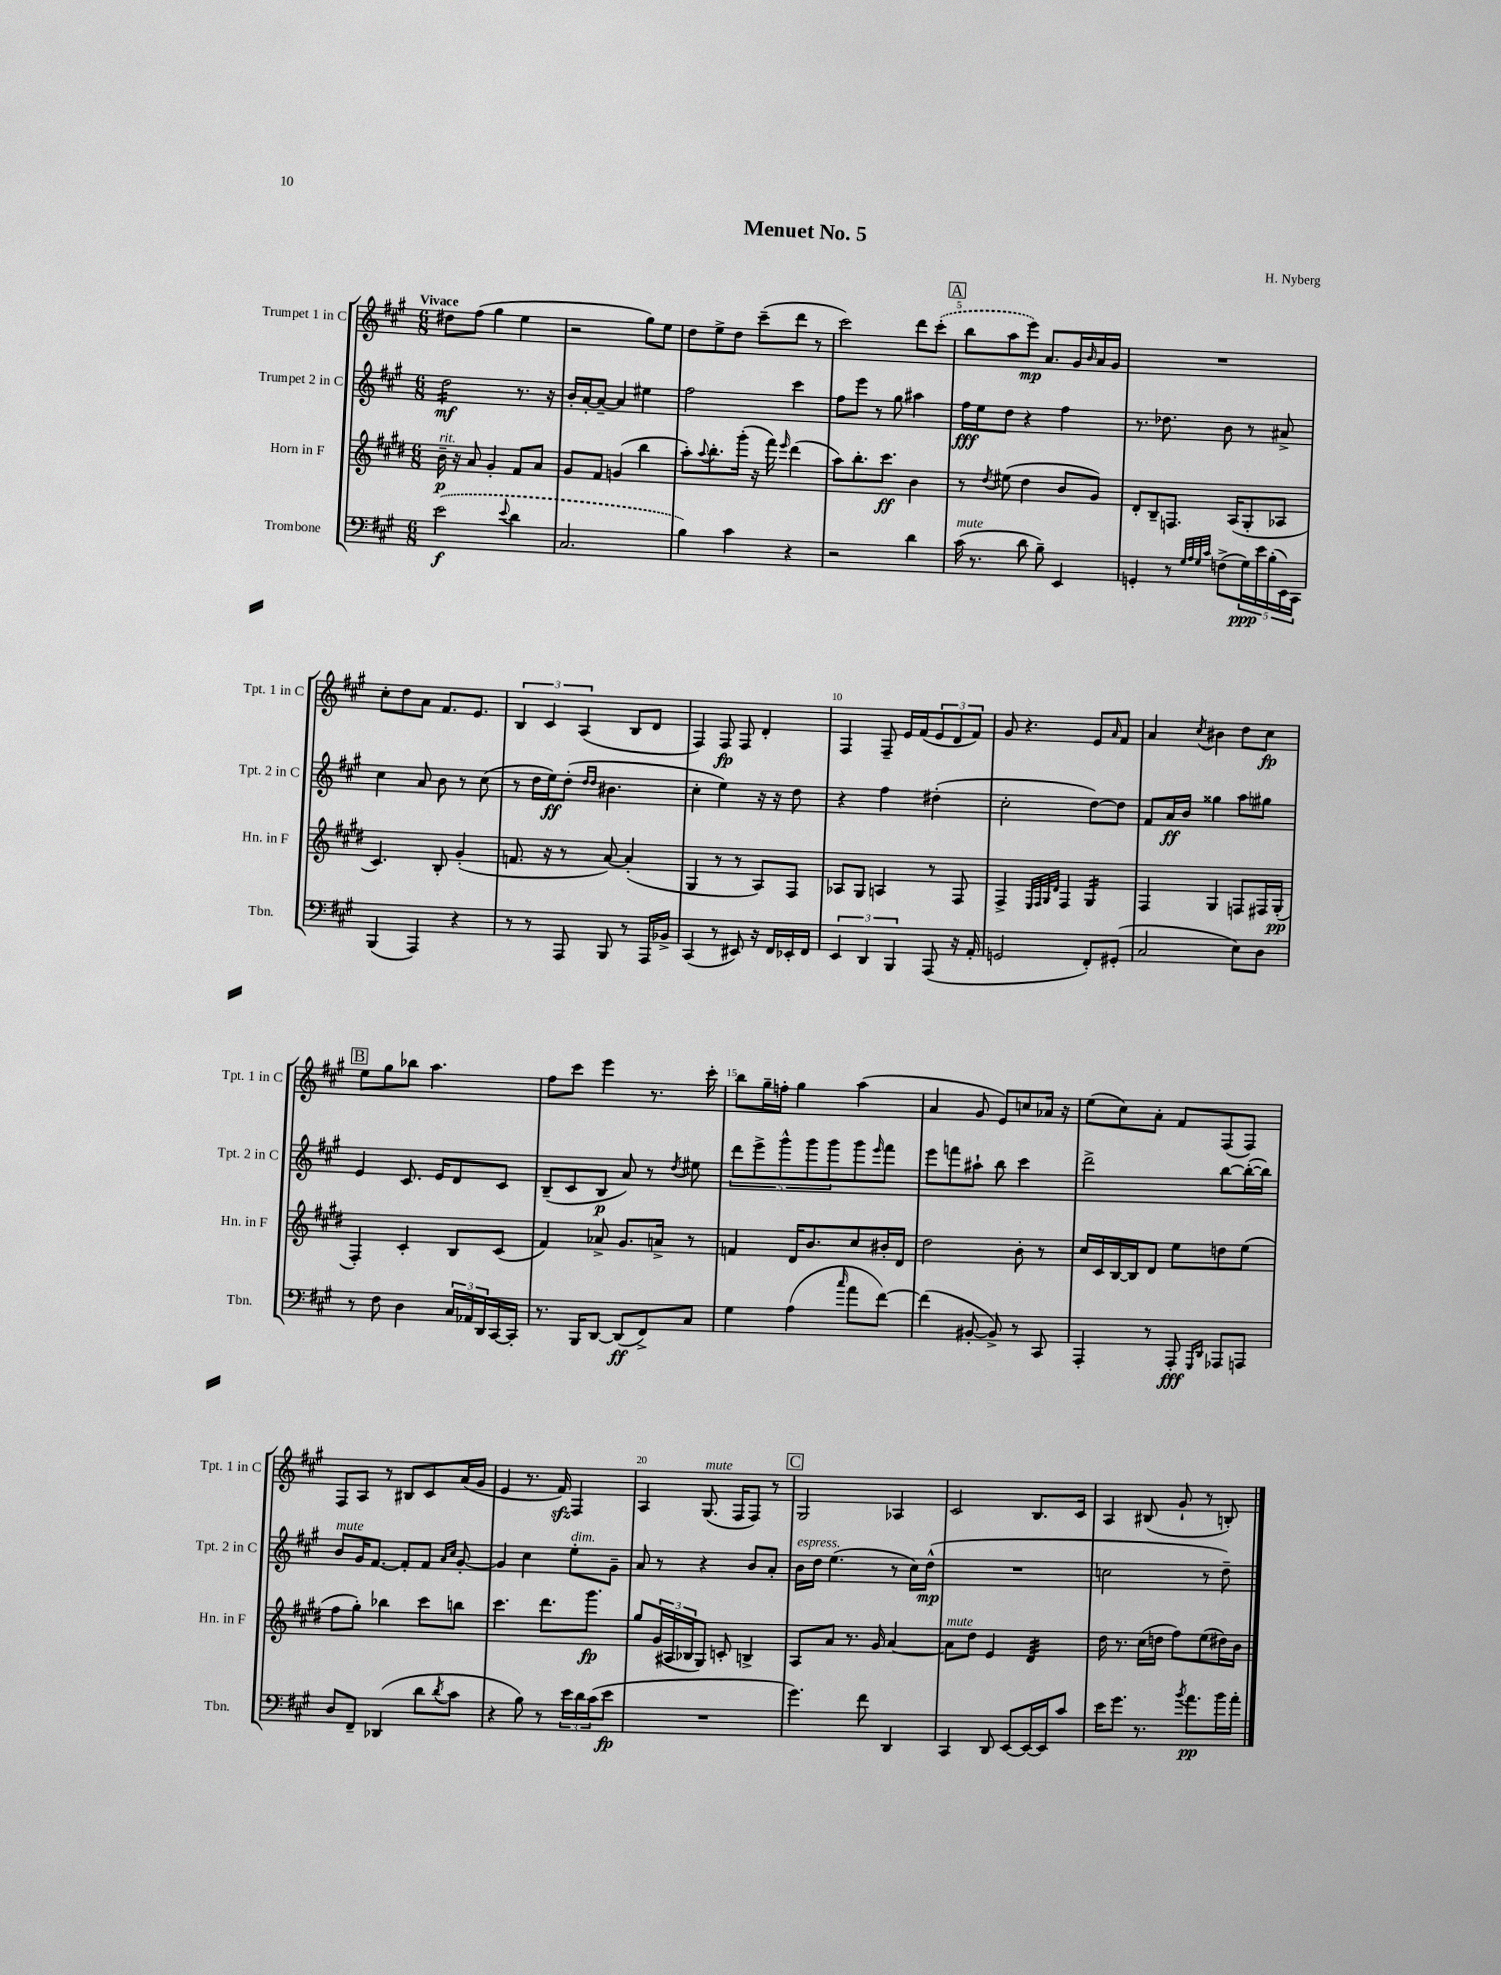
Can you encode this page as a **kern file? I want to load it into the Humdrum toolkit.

**kern	**dynam	**kern	**dynam	**kern	**dynam	**kern	**dynam
*part4	*part4	*part3	*part3	*part2	*part2	*part1	*part1
*staff4	*staff4	*staff3	*staff3	*staff2	*staff2	*staff1	*staff1
*I"Trombone	*	*I"Horn in F	*	*I"Trumpet 2 in C	*	*I"Trumpet 1 in C	*
*I'Tbn.	*	*I'Hn. in F	*	*I'Tpt. 2 in C	*	*I'Tpt. 1 in C	*
*clefF4	*	*clefG2	*	*clefG2	*	*clefG2	*
*k[f#c#g#]	*	*k[f#c#g#d#]	*	*k[f#c#g#]	*	*k[f#c#g#]	*
*M6/8	*	*M6/8	*	*M6/8	*	*M6/8	*
=1	=1	=1	=1	=1	=1	=1	=1
!	!	!	!	!	!	!LO:TX:a:B:t=Vivace	!
!	!	!LO:TX:a:i:t=rit.	!	!	!	!	!
*	*	*	*	*tremolo	*	*	*
(2e\	f	16b~\	p	16dd\LL	mf	8dd#X\L	.
.	.	16r	.	16dd\	.	.	.
.	.	8a/	.	16dd\	.	(8ff#\J	.
.	.	.	.	16dd\	.	.	.
.	.	4g#'/	.	16dd\	.	4gg#\	.
.	.	.	.	16dd\	.	.	.
.	.	.	.	16dd\	.	.	.
.	.	.	.	16dd\JJ	.	.	.
*	*	*	*	*Xtremolo	*	*	*
8qqe/	.	.	.	.	.	.	.
4d\	.	8f#/L	.	8.r	.	4ee\	.
.	.	8a/J	.	.	.	.	.
.	.	.	.	16r	.	.	.
=2	=2	=2	=2	=2	=2	=2	=2
2.C#/	.	8g#/L	.	16b'/LL	.	2r	.
.	.	.	.	[16a'/J	.	.	.
.	.	8f#/J	.	8a~/J_	.	.	.
.	.	(4gn/	.	4a/]	.	.	.
.	.	4bb\	.	4ee#X\	.	8gg#\L)	.
.	.	.	.	.	.	8ee\J	.
=3	=3	=3	=3	=3	=3	=3	=3
4B\)	.	8aa'\L)	.	2ff#\	.	8dd\L	.
.	.	8qqaa/	.	.	.	.	.
.	.	8.bb'\	.	.	.	8ee^\	.
4c#\	.	.	.	.	.	8dd\J	.
.	.	(16ggg#'\Jk	.	.	.	.	.
.	.	16r	.	.	.	(8ccc#~\L	.
.	.	16fff#\)	.	.	.	.	.
.	.	16qqeee/	.	.	.	.	.
4r	.	(4ddd#\	.	4ccc#\	.	8ddd\J	.
.	.	.	.	.	.	8r	.
=4	=4	=4	=4	=4	=4	=4	=4
2r	.	8aa\L)	.	8ff#\L	.	2ccc#\)	.
.	.	8.bb'\	.	8eee\J	.	.	.
.	.	.	.	8r	.	.	.
.	.	8.ccc#\J	ff	.	.	.	.
.	.	.	.	8gg#\	.	.	.
4d\	.	4b\	.	4aa#X\	.	8ddd\L	.
.	.	.	.	.	.	(8ccc#'\J	.
!!LO:REH:place=s1:t=A
=5	=5	=5	=5	=5	=5	=5	=5
!LO:TX:a:i:t=mute	!	!	!	!	!	!	!
(16c#\	.	8r	.	16ff#\LL	fff	8bb\L	.
8.r	.	.	.	16ee\J	.	.	.
.	.	8qdd#/	.	.	.	.	.
.	.	(8ee#X\	.	8dd\J	.	8aa\	.
8d\	.	4dd#\	.	4r	.	8eee\J)	mp
8B~\)	.	.	.	.	.	8.a/L	.
4EE/	.	8b/L	.	4ff#\	.	.	.
.	.	.	.	.	.	16g#/L	.
.	.	.	.	.	.	16qqb/	.
.	.	8g#/J)	.	.	.	16a/	.
.	.	.	.	.	.	16g#/JJ	.
=6	=6	=6	=6	=6	=6	=6	=6
4GGn'/	.	8d#'/L	.	8.r	.	2.r	.
.	.	8B~/	.	.	.	.	.
.	.	.	.	8.dd-X\	.	.	.
8r	.	8.Fn/J	.	.	.	.	.
32qqG#/LLL	.	.	.	.	.	.	.
32qqA/	.	.	.	.	.	.	.
32qqG#/	.	.	.	.	.	.	.
32qqc#/JJJ	.	.	.	.	.	.	.
(8Fn^\L	.	.	.	8b\	.	.	.
.	.	(16A/KL	.	.	.	.	.
20G#\L)	ppp	8G#'/	.	8r	.	.	.
20e\	.	.	.	.	.	.	.
(20B'\	.	.	.	.	.	.	.
.	.	8A-X/J	.	8a#X^/	.	.	.
20EE\)	.	.	.	.	.	.	.
20CC#\JJ	.	.	.	.	.	.	.
!!LO:LB:g=z
=7	=7	=7	=7	=7	=7	=7	=7
(4BBB/	.	4.c#/)	.	4cc#\	.	8cc#'\L	.
.	.	.	.	.	.	8dd\	.
4AAA/)	.	.	.	8a/	.	8a\J	.
.	.	8B'/	.	8b\	.	8.f#/L	.
4r	.	(4g#'/	.	8r	.	.	.
.	.	.	.	.	.	8.e/J	.
.	.	.	.	(8cc#\	.	.	.
=8	=8	=8	=8	=8	=8	=8	=8
8r	.	8.fn/	.	8r	.	6B/	.
8r	.	.	.	16dd\LL	.	.	.
.	.	.	.	.	.	6c#/	.
.	.	16r	.	16ee\J)	ff	.	.
8AAA/	.	8r	.	(8dd'\J	.	.	.
.	.	.	.	.	.	(6A/	.
.	.	.	.	16qqdd/LL	.	.	.
.	.	.	.	16qqdd/JJ	.	.	.
8BBB/	.	[8a/)	.	4.b#X\	.	.	.
8r	.	(4a'/]	.	.	.	8B/L	.
16AAA/LL	.	.	.	.	.	8d/J	.
16BB-X^/JJ	.	.	.	.	.	.	.
=9	=9	=9	=9	=9	=9	=9	=9
(4CC#/	.	4G#/	.	4cc#'\	.	4F#/)	.
8r	.	8r	.	4ee\)	.	8F#/	fp
8EE#X/)	.	8r	.	.	.	8F#/	.
16r	.	8A/L)	.	16r	.	4d'/	.
16FF#/LL	.	.	.	16r	.	.	.
16EE-X'/	.	8F#/J	.	8dd\	.	.	.
16FF#/JJ	.	.	.	.	.	.	.
=10	=10	=10	=10	=10	=10	=10	=10
6EE/	.	8A-X/L	.	4r	.	4F#/	.
.	.	8G#/J	.	.	.	.	.
6DD/	.	.	.	.	.	.	.
.	.	4An/	.	4ff#\	.	8F#~/	.
6BBB/	.	.	.	.	.	.	.
.	.	.	.	.	.	16e/LL	.
.	.	.	.	.	.	(16f#/J	.
(8AAA/	.	8r	.	(4dd#X'\	.	12e/	.
.	.	.	.	.	.	12d/	.
16r	.	8F#/	.	.	.	.	.
.	.	.	.	.	.	12f#/J)	.
16AA'/	.	.	.	.	.	.	.
=11	=11	=11	=11	=11	=11	=11	=11
2GGn/	.	4F#^/	.	2cc#'\	.	8g#/	.
.	.	.	.	.	.	4.r	.
.	.	32qqE/LLL	.	.	.	.	.
.	.	32qqF#/	.	.	.	.	.
.	.	32qqG#/	.	.	.	.	.
.	.	32qqd#/JJJ	.	.	.	.	.
.	.	4F#/	.	.	.	.	.
*	*	*tremolo	*	*	*	*	*
8FF#'/L)	.	16G#/LL	.	[8dd\L)	.	8e/L	.
.	.	16G#/	.	.	.	.	.
.	.	.	.	.	.	16qqa/	.
(8GG#X'/J	.	16G#/	.	8dd\J]	.	8f#/J	.
.	.	16G#/JJ	.	.	.	.	.
*	*	*Xtremolo	*	*	*	*	*
=12	=12	=12	=12	=12	=12	=12	=12
2C#/	.	4F#/	.	8f#/L	.	4a/	.
.	.	.	.	16a/L	ff	.	.
.	.	.	.	16b/JJ	.	.	.
.	.	.	.	.	.	8qcc#/	.
.	.	4G#/	.	4gg##X\	.	4b#X\	.
8E\L)	.	8Fn/L	.	8aa\L	.	8dd\L	.
8D\J	.	16F#X/L	.	8gg#X\J	.	8cc#\J	fp
.	.	(16G#'/JJ	pp	.	.	.	.
!!LO:LB:g=z
!!LO:REH:place=s1:t=B
=13	=13	=13	=13	=13	=13	=13	=13
8r	.	4F#'/)	.	4e/	.	8ee\L	.
8F#\	.	.	.	.	.	8gg#\	.
4D\	.	4c#'/	.	8.c#/	.	8bb-X\J	.
.	.	.	.	.	.	4.aa\	.
.	.	.	.	16e/KL	.	.	.
24C#/LL	.	8B/L	.	8d/	.	.	.
24AA-X/	.	.	.	.	.	.	.
24DD/	.	.	.	.	.	.	.
[16CC#/	.	(8c#/J	.	8c#/J	.	.	.
16CC#'/JJ]	.	.	.	.	.	.	.
=14	=14	=14	=14	=14	=14	=14	=14
8.r	.	4f#/)	.	(8B~/L	.	8ff#\L	.
.	.	.	.	8c#/	.	8ccc#\J	.
16BBB/KL	.	.	.	.	.	.	.
[8DD/J	.	8a-X^/	.	8B/J	p	4eee\	.
(8DD/L]	ff	8.g#/L	.	8a/)	.	.	.
8FF#^/)	.	.	.	8r	.	8.r	.
.	.	16an^/Jk	.	.	.	.	.
.	.	.	.	8qdd/	.	.	.
8C#/J	.	8r	.	8ee#X\	.	.	.
.	.	.	.	.	.	16ccc#'\	.
=15	=15	=15	=15	=15	=15	=15	=15
4G#\	.	4fn/	.	10ddd\L	.	8bb\L	.
.	.	.	.	10eee^\	.	.	.
.	.	.	.	.	.	16gg#~\L	.
.	.	.	.	.	.	16ffn'\JJ	.
.	.	.	.	10ggg#^^\	.	.	.
(4A\	.	16d#/KL	.	.	.	4gg#\	.
.	.	.	.	10ggg#\	.	.	.
.	.	8.b/	.	.	.	.	.
.	.	.	.	10ggg#\	.	.	.
16qqcc#/	.	.	.	.	.	.	.
8a\L	.	8cc#/	.	8ggg#\	.	(4aa\	.
.	.	.	.	16qqeee/	.	.	.
[8f#\J)	.	16b#X'/L	.	8fff#\J	.	.	.
.	.	16d#/JJ	.	.	.	.	.
=16	=16	=16	=16	=16	=16	=16	=16
(4f#\]	.	2dd#\	.	8eee\L	.	4a/	.
.	.	.	.	8fffn\	.	.	.
[8BB#X'/	.	.	.	8aa#X`\J	.	8g#/	.
8BB#^/])	.	.	.	8bb\	.	8e/L)	.
8r	.	8b'\	.	4ccc#\	.	8ccn/	.
8CC#/	.	8r	.	.	.	16a-X/Jk	.
.	.	.	.	.	.	16r	.
=17	=17	=17	=17	=17	=17	=17	=17
4AAA'/	.	16cc#/LL	.	2ddd^\	.	(8ee\L	.
.	.	16c#/	.	.	.	.	.
.	.	[16B/	.	.	.	8cc#\)	.
.	.	16B/J]	.	.	.	.	.
8r	.	8d#/J	.	.	.	8a'\J	.
8AAA'/	fff	8ee\L	.	.	.	8f#/L	.
16qqGGG#/LL	.	.	.	.	.	.	.
16qqDD/JJ	.	.	.	.	.	.	.
8AAA-X/L	.	8ddn\	.	[8bb\L	.	(8F#/	.
8AAAn/J	.	(8ee\J	.	(16bb'\L_	.	8F#/J)	.
.	.	.	.	16bb\JJ])	.	.	.
!!LO:LB:g=z
=18	=18	=18	=18	=18	=18	=18	=18
!	!	!	!	!LO:TX:a:i:t=mute	!	!	!
8D/L	.	8ff#\L	.	8b/L	.	8F#/L	.
8FF#~/J	.	8gg#'\J)	.	16g#/K	.	8A/J	.
.	.	.	.	[8.f#/J	.	.	.
(4DD-X/	.	4bb-X\	.	.	.	8r	.
.	.	.	.	8f#'/L]	.	8B#X/L	.
8d\L	.	8ccc#\L	.	8f#/J	.	8c#/	.
.	.	.	.	16qqa/LL	.	.	.
8qd/	.	.	.	16qqcc#/JJ	.	.	.
8c#\J	.	8bbn\J	.	[8g#'/	.	(16a/L	.
.	.	.	.	.	.	16g#/JJ	.
=19	=19	=19	=19	=19	=19	=19	=19
4r	.	4.ccc#\	.	4g#/]	.	4e/	.
8B\)	.	.	.	4cc#\	.	8.r	.
8r	.	8.ddd#\L	.	.	.	.	.
.	.	.	.	.	.	16f#zz/)	.
!	!	!	!	!LO:TX:a:i:t=dim.	!	!	!
24e\LL	.	.	.	8ee'\L	.	4F#/	.
24d\	.	.	.	.	.	.	.
.	.	8.ggg#\J	fp	.	.	.	.
(24c#\J	.	.	.	.	.	.	.
8e\J	fp	.	.	8g#~\J	.	.	.
=20	=20	=20	=20	=20	=20	=20	=20
2.r	.	8gg#/L	.	8a/	.	4A/	.
.	.	(24g#/L	.	8r	.	.	.
.	.	24A#X/	.	.	.	.	.
.	.	24B-X/J	.	.	.	.	.
!	!	!	!	!	!	!LO:TX:a:i:t=mute	!
.	.	8G#/J)	.	4r	.	(8.G#/	.
.	.	8cn'/	.	.	.	.	.
.	.	.	.	.	.	16F#/KL	.
.	.	4Bn^/	.	8b/L	.	8F#/J)	.
.	.	.	.	8a'/J	.	8r	.
!!LO:REH:place=s1:t=C
=21	=21	=21	=21	=21	=21	=21	=21
!	!	!	!	!LO:TX:a:i:t=espress.	!	!	!
4.g#\)	.	8A/L	.	16b\LL	.	2G#/	.
.	.	.	.	16dd\JJ	.	.	.
.	.	8a/J	.	(4.ee\	.	.	.
.	.	8.r	.	.	.	.	.
8f#\	.	.	.	.	.	.	.
.	.	16g#/	.	.	.	.	.
4DD/	.	[4a/	.	8r	.	4A-X/	.
.	.	.	.	16cc#\LL)	.	.	.
.	.	.	.	(16dd^^\JJ	mp	.	.
=22	=22	=22	=22	=22	=22	=22	=22
!	!	!LO:TX:a:i:t=mute	!	!	!	!	!
4CC#/	.	8a\L]	.	2.r	.	2c#/	.
.	.	8dd#\J	.	.	.	.	.
8DD/	.	4e/	.	.	.	.	.
[8EE/L	.	.	.	.	.	.	.
*	*	*tremolo	*	*	*	*	*
16EE/L_	.	32d#/LLL	.	.	.	8.B/L	.
.	.	32d#/	.	.	.	.	.
16EE/J]	.	32d#/	.	.	.	.	.
.	.	32d#/	.	.	.	.	.
8c#/J	.	32d#/	.	.	.	.	.
.	.	32d#/	.	.	.	.	.
.	.	32d#/	.	.	.	16c#/Jk	.
.	.	32d#/JJJ	.	.	.	.	.
*	*	*Xtremolo	*	*	*	*	*
=23	=23	=23	=23	=23	=23	=23	=23
16e\KL	.	16dd#\	.	2ccn\	.	4A/	.
8.g#\J	.	8.r	.	.	.	.	.
8.r	.	(16cc#\LL	.	.	.	(8B#X/	.
.	.	16ddn\JJ	.	.	.	.	.
.	.	8ff#\L)	.	.	.	8g#`/	.
8qb/	.	.	.	.	.	.	.
8.a\L	pp	.	.	.	.	.	.
.	.	(8ee\	.	8r	.	8r	.
16b\L	.	16dd#X\L)	.	8dd~\)	.	8Bn'/)	.
16a'\JJ	.	16b\JJ	.	.	.	.	.
==	==	==	==	==	==	==	==
*-	*-	*-	*-	*-	*-	*-	*-
